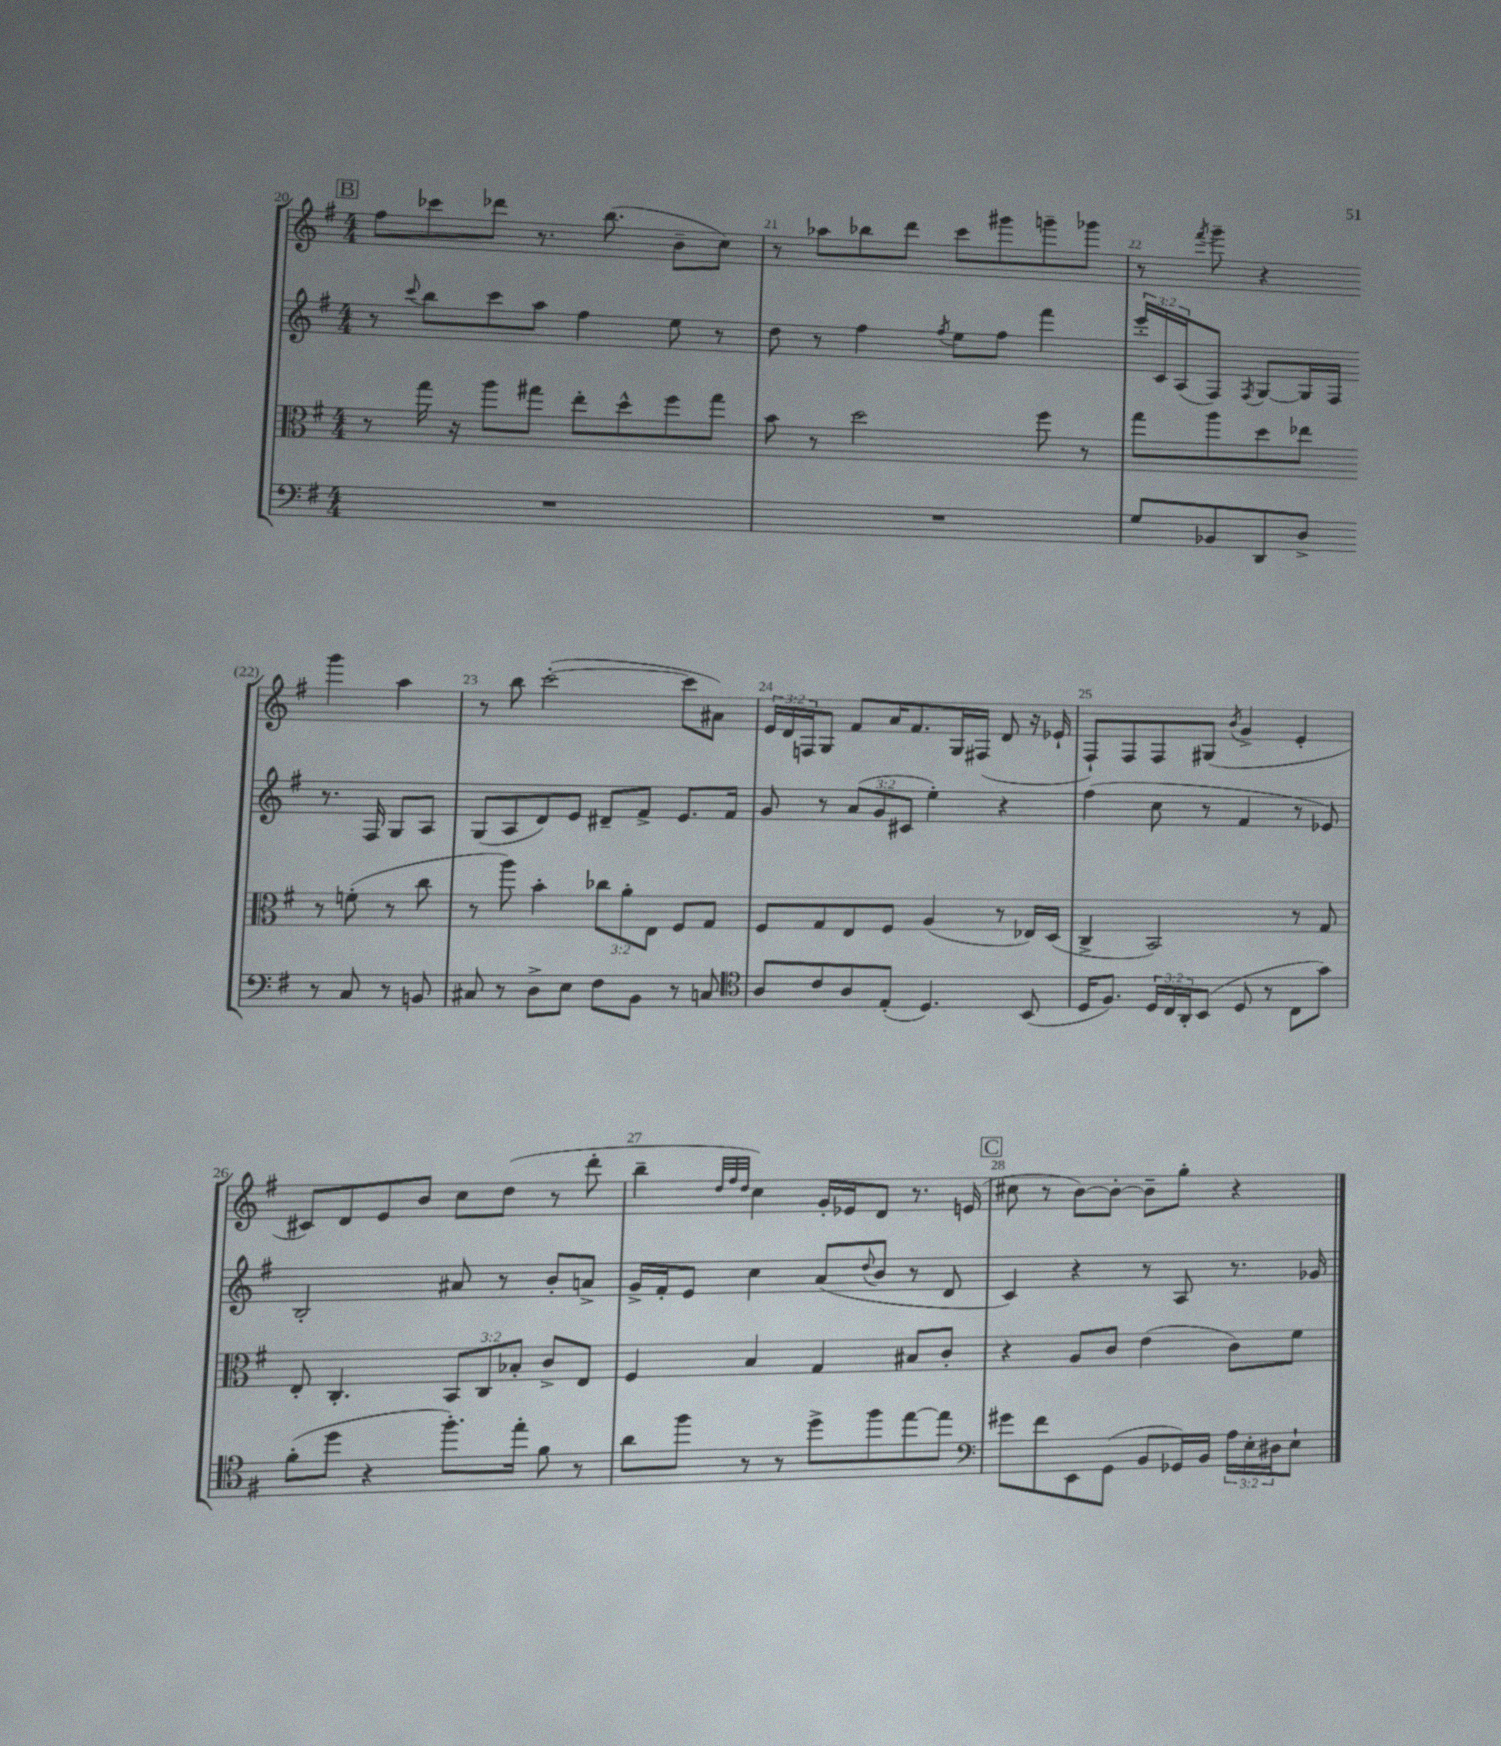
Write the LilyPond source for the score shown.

<<
\new StaffGroup <<
\new Staff = "s0" {
    \clef treble \key g \major \numericTimeSignature \time 4/4 \override Staff.TupletNumber.text = #tuplet-number::calc-fraction-text
    \mark \markup { \box "B" } fis''8 ces'''8 des'''8 r8. b''8.( b'8-- c''8) |
    r8 aes''8 bes''8 d'''8 c'''8 gis'''8 g'''8-- ges'''8 |
    r8 \acciaccatura { fis'''8 } g'''8-- r4 g'''4 a''4 |
    r8 b''8 c'''2~-.( c'''8 ais'8) |
    \tuplet 3/2 { e'16 d'16 f16 } g8 fis'8 a'16 fis'8. g16 fis16( d'8 r16 ees'16-! |
    fis8-!) fis8 fis8 gis8( \acciaccatura { b'8 } g'4-> e'4-. |
    cis'8) d'8 e'8 b'8 c''8 d''8( r8 d'''8-. |
    b''4-- \grace { d''32 fis''32 d''32 } c''4) g'16-. ees'16 d'8 r8. e'16( |
    \mark \markup { \box "C" } cis''8 r8 b'8~) b'8~-. b'8-- g''8-. r4 \bar "|." |
}
\new Staff = "s1" {
    \clef treble \key g \major \numericTimeSignature \time 4/4 \override Staff.TupletNumber.text = #tuplet-number::calc-fraction-text
    \mark \markup { \box "B" } r8 \appoggiatura { c'''8 } b''8 c'''8 a''8 fis''4 e''8 r8 |
    d''8 r8 fis''4 \acciaccatura { fis''8 } e''8 fis''8 fis'''4 |
    \tuplet 3/2 { e'''16-. c'16 a16( } fis8) \acciaccatura { fis8 } g8~ g16 fis16 r8. fis16 g8 a8 |
    g8( a8 d'8) e'8 dis'8-- fis'8-> e'8. fis'16 |
    g'8 r8 \tuplet 3/2 { a'8( g'8 cis'8 } e''4-.) r4 |
    fis''4( c''8 r8 fis'4 r8 ees'8) |
    b2-. ais'8 r8 b'8-. a'8-> |
    g'16-> fis'16-. e'8 c''4 a'8( \appoggiatura { d''8 } b'8 r8 d'8 |
    \mark \markup { \box "C" } c'4) r4 r8 a8 r8. ges'16 \bar "|." |
}
\new Staff = "s2" {
    \clef alto \key g \major \numericTimeSignature \time 4/4 \override Staff.TupletNumber.text = #tuplet-number::calc-fraction-text
    \mark \markup { \box "B" } r8 g''16 r16 a''8 gis''8 e''8-. d''8-^ fis''8 gis''8 |
    b'8 r8 d''2 fis''8 r8 |
    g''8 a''8 d''8 ees''8 r8 f'8-.( r8 c''8 |
    r8 a''8) b'4-. \tuplet 3/2 { ces''8 a'8-. e8 } fis8 g8 |
    fis8 g8 e8 fis8 a4( r8 ees16) d16( |
    c4-> b,2) r8 g8 |
    e8-. c4.-. \tuplet 3/2 { b,8 c8 bes8-. } c'8-> e8 |
    fis4 b4 g4 bis8 c'8-. |
    \mark \markup { \box "C" } r4 a8 c'8 e'4( c'8) fis'8 \bar "|." |
}
\new Staff = "s3" {
    \clef bass \key g \major \numericTimeSignature \time 4/4 \override Staff.TupletNumber.text = #tuplet-number::calc-fraction-text
    \mark \markup { \box "B" } R1 |
    R1 |
    g8 bes,8 d,8 d8-> r8 c8 r8 b,8 |
    cis8 r8 d8-> e8 fis8 b,8 r8 c8 |
    \clef tenor a8 c'8 a8 e8-.( d4.) b,8( |
    d16 fis8.) \tuplet 3/2 { d16 c16 a,16-. } b,8( d8 r8 c8 g'8) |
    fis'8-.( d''8 r4 fis''8.-.) e''16-. fis'8 r8 |
    a'8 fis''8 r8 r8 d''8-> fis''8 e''8~ e''8 |
    \mark \markup { \box "C" } \clef bass gis'8 fis'8 e,8 g,8( b,8 ges,16) b,16 \tuplet 3/2 { a16 e16-. dis16 } e8-! \bar "|." |
}
>>
>>
\layout { \context { \Score currentBarNumber = #20 \override BarNumber.break-visibility = ##(#f #t #t) barNumberVisibility = #all-bar-numbers-visible } }
